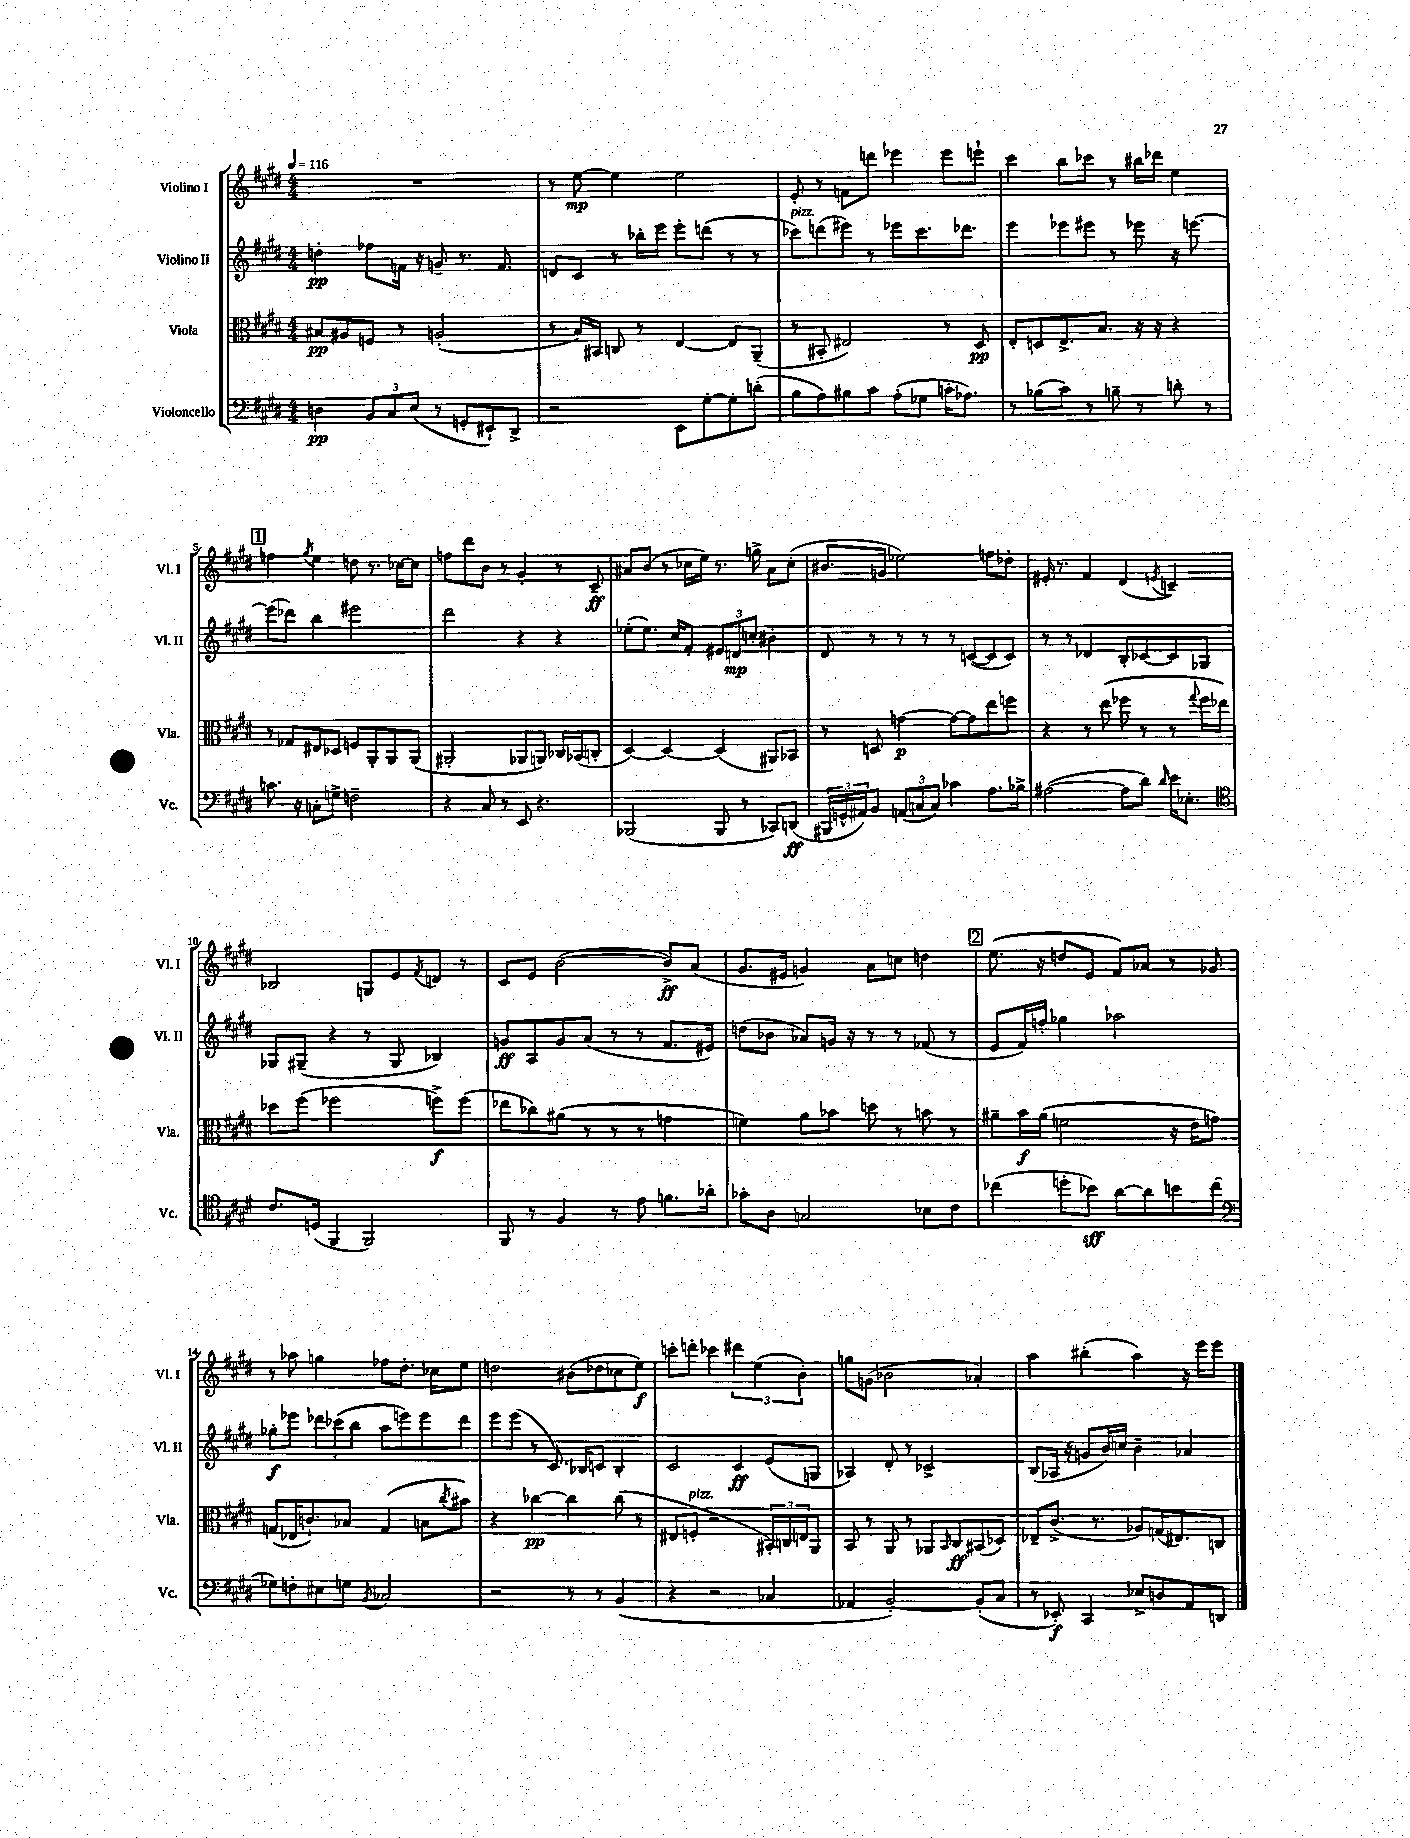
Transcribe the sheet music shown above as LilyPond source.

<<
\new StaffGroup <<
\new Staff = "s0" \with { instrumentName = "Violino I" shortInstrumentName = "Vl. I" } {
    \clef treble \key e \major \numericTimeSignature \time 4/4 \tempo 4 = 116
    R1 |
    r8 e''8~\mp e''4 e''2 |
    e'8-. r8 f'8 d'''8 ees'''4 ees'''8 e'''8-! |
    cis'''4 b''8 ces'''8 r8 bis''16 des'''16 e''4 |
    \mark \markup { \box "1" } f''4 \acciaccatura { gis''8 } e''4 d''8 r8. ces''16~ ces''8 |
    f''8 dis'''8 b'8 r8 gis'4-. r8 cis'8--\ff |
    ais'8 b'8( r8 ces''16 e''16) r8. g''16-> ais'8 ces''8-.( |
    bis'8. g'16 ees''2) f''8 des''8-. |
    eis'16-. r8. fis'4 dis'4( \acciaccatura { e'8 } c'4--) |
    bes2 g8 e'8 \acciaccatura { fis'8 } d'8 r8 |
    cis'8 e'8 b'2~( b'8->\ff) a'8( |
    gis'8. eis'16 g'4) a'8 c''8 d''4 |
    \mark \markup { \box "2" } e''8.( r16 d''8 e'8 fis'8) aes'8 r8 ges'8 |
    r8 aes''8 g''4 fes''8 dis''8.-. ces''16 e''8 |
    d''2 bis'8( des''8 ces''8 e''8\f) |
    c'''8-. d'''8-. ces'''4 \tuplet 3/2 { dis'''4 e''4( b'4-.) } |
    g''8 g'8( bes'2 aes'4-.) |
    a''4 bis''4-.( a''4) r16 e'''16 e'''8 \bar "|." |
}
\new Staff = "s1" \with { instrumentName = "Violino II" shortInstrumentName = "Vl. II" } {
    \clef treble \key e \major \numericTimeSignature \time 4/4
    d''4-.\pp fes''8 f'16 r16 g'8-- r8. f'8. |
    d'8 cis'8 r8 bes''16-. e'''16 e'''8-. d'''8( r8 r8 |
    ces'''8^\markup { \italic "pizz." }) d'''8( eis'''8) r8 ees'''8 ces'''8. des'''8. |
    e'''4 ees'''8 eis'''8 r8 ees'''8 r16 e'''8.~ |
    \mark \markup { \box "1" } e'''8( des'''8) b''4 eis'''2 |
    dis'''2 r4 r4 |
    ees''8-.( ees''8.) cis''16 fis'8-. \tuplet 3/2 { eis'8 d'8\mp c''8-. } bis'4-. |
    dis'8 r8 r8 r8 r8 c'8~( c'8 c'8) |
    r8 r8 des'4 b8-. ces'8~ ces'8 ges8 |
    ges8 gis8--( r4 r8 gis8 bes4) |
    g'8\ff a8 g'8 a'8( r8 r8 fis'8. eis'16) |
    d''8( bes'8 aes'8) g'16 r16 r8 r8 fes'8( r8 |
    \mark \markup { \box "2" } e'8 fis'16) f''16-. ges''4 aes''2 |
    ges''8-.\f ees'''8 \tuplet 3/2 { des'''8 ces'''8( b''8 } a''8 e'''8) e'''8 des'''8 |
    e'''8 e'''8( r8 cis'8.) bes16 c'8 bes4-. |
    cis'2 cis'4\ff e'8( g8 |
    aes4) dis'8-. r8 ces'2-> |
    b8( aes16 r16 g'8 b'16) c''16 b'4-- aes'4 \bar "|." |
}
\new Staff = "s2" \with { instrumentName = "Viola" shortInstrumentName = "Vla." } {
    \clef alto \key e \major \numericTimeSignature \time 4/4
    bis8\pp ais8 f8 r8 a2-.( |
    r8 b16) bis,16 c8 r8 e4~ e8 a,8--( |
    r8 bis,8-. eis2) r8 dis8\pp |
    e8-. d8 e8.-> b8. r16 r16 r4 |
    \mark \markup { \box "1" } r8 ges8 eis8 des8 f8 a,8-. a,8 a,8( |
    ais,2-. aes,8 a,8) ces16 bes,16( c8-. |
    dis4~) dis4~ dis4( ais,8) bes,8 |
    r8 d8 g'4~\p g'8~ g'8 e''8 f''8 |
    r4 r8 e''8( fes''8 r8 r8 \appoggiatura { gis''8 } fes''16 ees''16) |
    des''8 fis''8( fes''2 f''8->\f) f''8( |
    ees''8 ces''8) ais'8( r8 r8 r8 g'4 |
    f'4) a'8 bes'8 d''8 r8 b'8 r8 |
    \mark \markup { \box "2" } ais'8-- b'16\f ais'16( f'2 r16 e'16 g'8) |
    g8( ees16 c'8.-!) bes8 g4( b8 \acciaccatura { cis''8 } bis'8) |
    r4 ces''4~\pp ces''4 ces''8( r8 |
    eis8 f8-.^\markup { \italic "pizz." } r2 \tuplet 3/2 { bis,16-.) c16 e16 } a,8 |
    b,8 r8 a,8 r8 aes,8 \grace { b,16 } cis8\ff bis,8( des8) |
    ees8-- cis'8.->( r8. aes8) g16( eis8.) c8 \bar "|." |
}
\new Staff = "s3" \with { instrumentName = "Violoncello" shortInstrumentName = "Vc." } {
    \clef bass \key e \major \numericTimeSignature \time 4/4
    d4\pp \tuplet 3/2 { b,8 cis8 e8( } r8 g,8-. eis,8-!) dis,8-> |
    r2 e,8 gis8~-. gis8-. d'8-.( |
    b8 a8) bis8 cis'8 a8-.( ges8 c'16-. aes8.) |
    r8 bes8( cis'8) r8 b8-- r8 d'8-. r8 |
    \mark \markup { \box "1" } c'8. r16 c8-. g8-> f2-- |
    r4 cis8 r8 e,8 r4. |
    bes,,2( bes,,8 r8 ces,8) d,8\ff( |
    \tuplet 3/2 { bis,,16 g,16-^ ais,16) } b,8 \tuplet 3/2 { a,8( c8 c8) } ces'4 a8. bes16-> |
    ais2~( ais8 dis'8) \grace { dis'16 } e'16 ees8.-. |
    \clef tenor cis'8. d16( fis,4 fis,2) |
    fis,8 r8 fis4 r8 e'8 f'8. aes'16-. |
    ges'8-. a8 g2 bes8 cis'8 |
    \mark \markup { \box "2" } ces''4( d''8-. bes'8\sff) a'8~ a'8 b'8 ces''8( |
    \clef bass ges8) f8-. eis8 g8 \acciaccatura { b,8 } ces2 |
    r2 r8 r8 b,4( |
    r4 r2 ces4 |
    aes,4 b,2~-.) b,8-.( cis8 |
    r8 ees,8-.\f) cis,4 ees8-> d8 a,8 d,8 \bar "|." |
}
>>
>>
